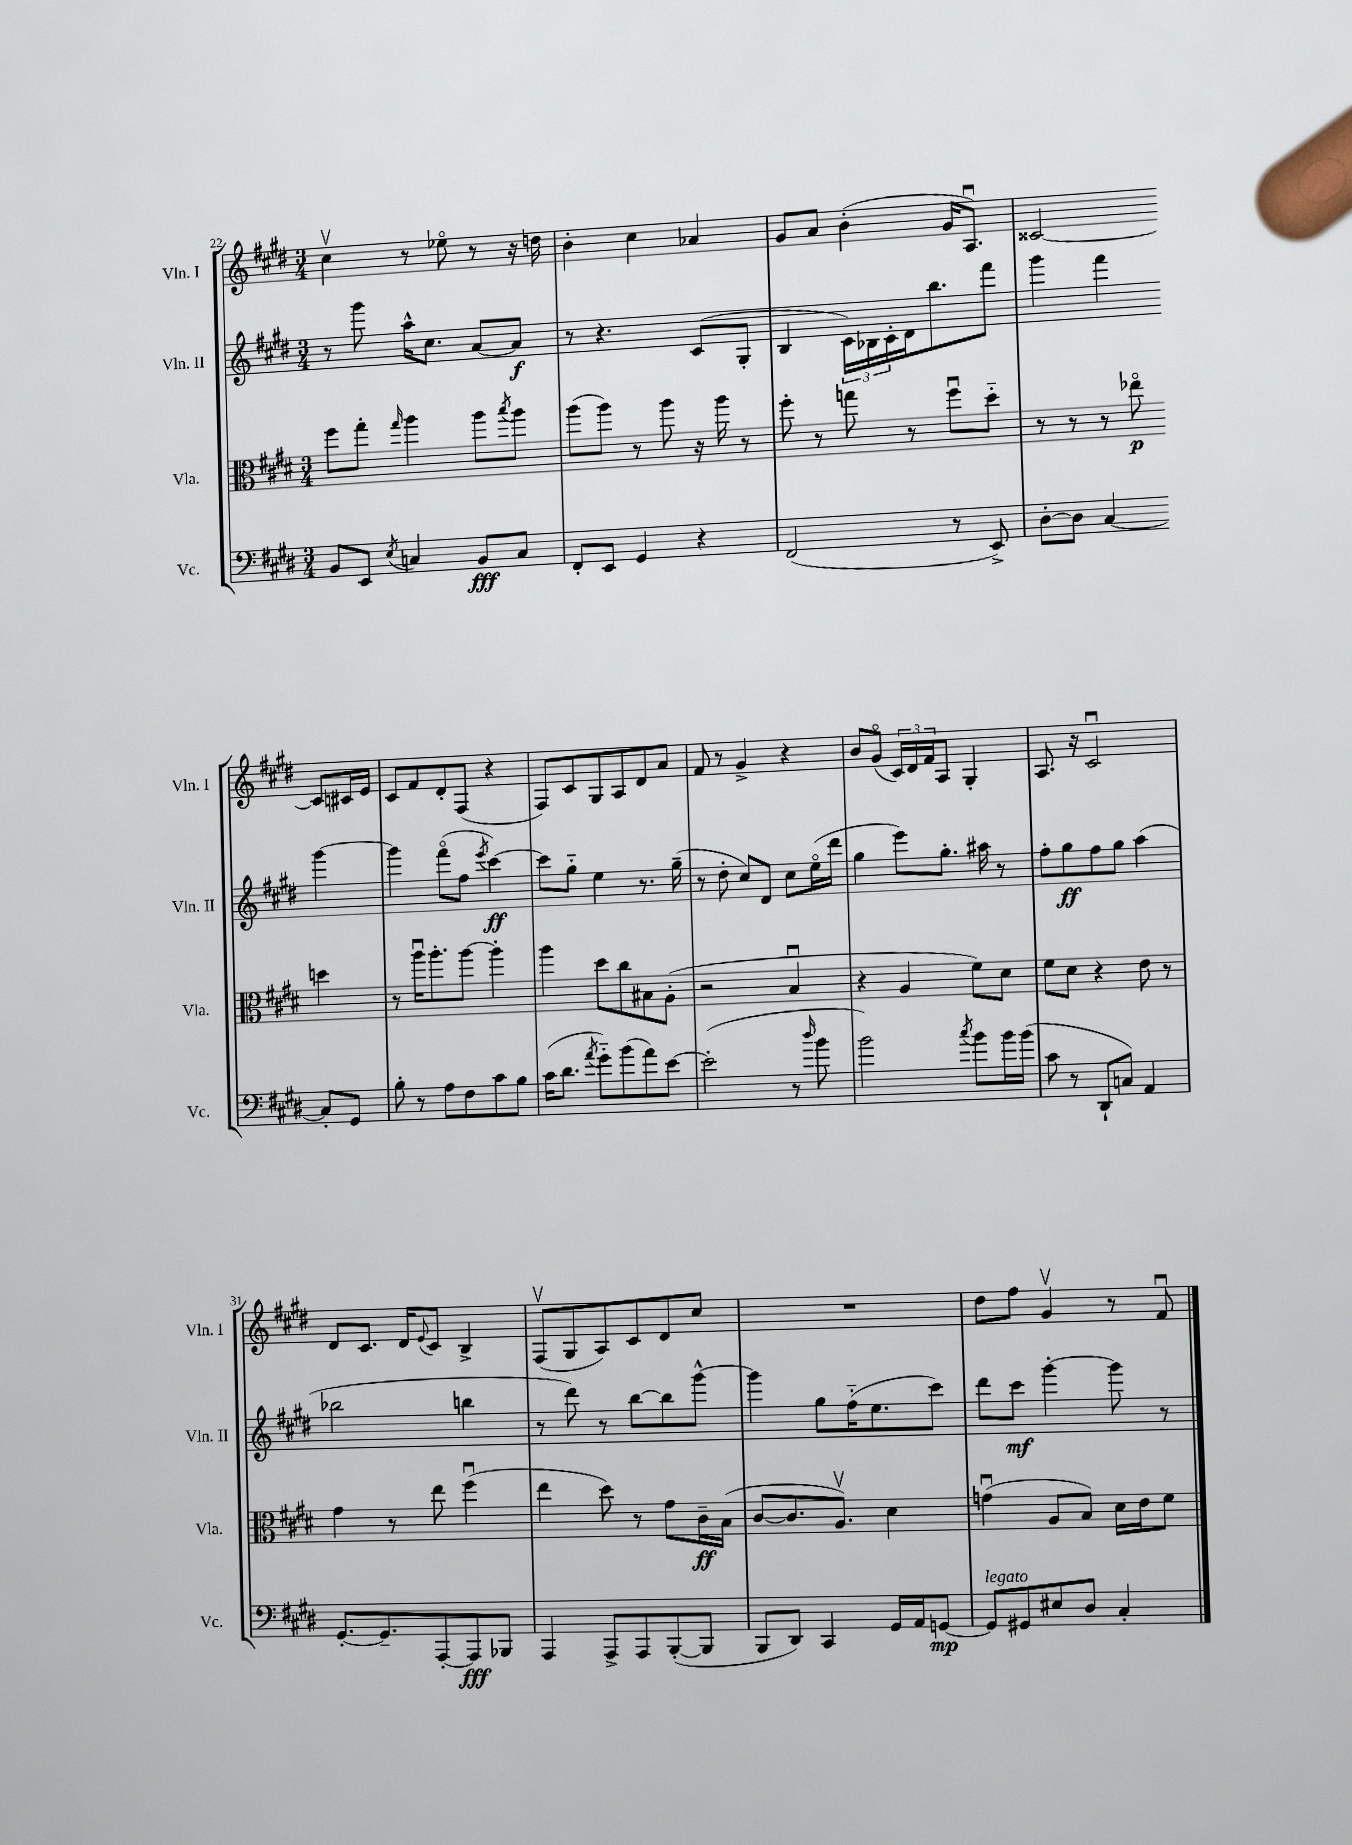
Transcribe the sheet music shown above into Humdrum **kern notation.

**kern	**kern	**kern	**kern
*staff4	*staff3	*staff2	*staff1
*clefF4	*clefC3	*clefG2	*clefG2
*k[f#c#g#d#]	*k[f#c#g#d#]	*k[f#c#g#d#]	*k[f#c#g#d#]
*M3/4	*M3/4	*M3/4	*M3/4
8BB	8ff#	8r	4cc#v
8EE	8gg#'	8ggg#	.
8qE	16qqgg#	.	.
4C	4aa	16aa^^	8r
.	.	8.cc#	.
.	.	.	8ee-o
8BB	8aa	[8a	8r
.	8qbb	.	.
8C	8aa	8a]	16r
.	.	.	16dd
=	=	=	=
8FF#'	(8aa	8r	4b'
8EE	8aa)	4.r	.
4GG#	8r	.	4cc#
.	8aa	.	.
4r	16r	(8c#	4a-
.	16aa	.	.
.	8r	8G#'	.
=	=	=	=
(2FF#	8ff#'	4B	8g#
.	8r	.	8a
.	8gg	24c#)	(4b'
.	.	24B-	.
.	.	24c#'	.
.	8r	16d#	.
.	.	8.bb	.
8r	8ff#u	.	16g#
.	.	.	8.Au)
8EE^)	8dd#'~	8fff#	.
=	=	=	=
[8D#'	8r	4ggg#	[2c##
8D#]	8r	.	.
[4C#	8r	4fff#	.
.	8ee-o	.	.
8C#']	4dd	[4ggg#	8c##]
8GG#	.	.	16c#
.	.	.	16e
=	=	=	=
8B'	8r	4ggg#]	8c#
8r	16aau	.	8f#
.	8.aa'	.	.
8A	.	(8fff#o	8d#'
8F#	[8aa	8ff#	(8F#
.	.	8qeee	.
8c#	4aa']	[4ccc#)	4r
8B	.	.	.
=	=	=	=
(16c#	4aa	8ccc#]	8F#)
8.d#	.	.	.
.	.	8gg#'~	8c#
8qa	.	.	.
8g#'~)	8dd#	4ee	8G#
(8b	8cc#	.	8A
8a)	8B#	8.r	8d#
[8e	(8A'	.	8a
.	.	(16gg#~	.
=	=	=	=
(2e']	2r	8r	8f#
.	.	8dd#'	8r
.	.	8cc#)	4g#^
.	.	8d#	.
8r	4Bu	8cc#	4r
16qqdd#	.	.	.
8b	.	(16eeo	.
.	.	16ddd#	.
=	=	=	=
2b)	4r	4gg#	8b
.	.	.	(8g#o
.	4A	8eee)	24c#)
.	.	.	24d#
.	.	.	24f#
.	.	8.gg#'	8A
8qcc#	.	.	.
8b	8f#)	.	4G#'
.	.	16aa#	.
16b	8d#	8r	.
(16b	.	.	.
=	=	=	=
8c#	8f#	8ff#'	8.A
8r	8d#	8gg#	.
.	.	.	16r
8DD#`	4r	8ff#	2c#u
8C)	.	8gg#	.
4AA	8e	(4aa	.
.	8r	.	.
=	=	=	=
[8.GG#'	4g#	2bb-	8d#
.	.	.	8.c#
8.GG#~]	.	.	.
.	8r	.	.
.	.	.	16d#
.	.	.	8qqe
[8AAA'	8ee	.	8c#
8AAA]	(4ff#u	4bb	4B^
8BBB-	.	.	.
=	=	=	=
4AAA	4ee	8r	(8F#v
.	.	8ddd#)	8G#
8AAA^	8dd#)	8r	8A)
8AAA	8r	[8bb	8c#
([8BBB'	8g#	8bb]	8d#
8BBB]	16c#~	[8ggg#^^	8cc#
.	(16B	.	.
=	=	=	=
8BBB	[8c#	4ggg#]	2.r
8DD#)	8.c#]	.	.
4CC#	.	8gg#	.
.	8.Av)	.	.
.	.	(16ff#'~	.
.	.	8.ee	.
16GG#	4d#	.	.
16AA	.	.	.
[8GG	.	8ccc#)	.
=	=	=	=
8GG]	(4gu	8ddd#	8dd#
8GG#	.	8ccc#	8ff#
8E#	8A	[4ggg#'	4g#v
8D#	8B)	.	.
4C#'	16d#	8ggg#]	8r
.	16e	.	.
.	8f#	8r	8f#u
==	==	==	==
*-	*-	*-	*-
